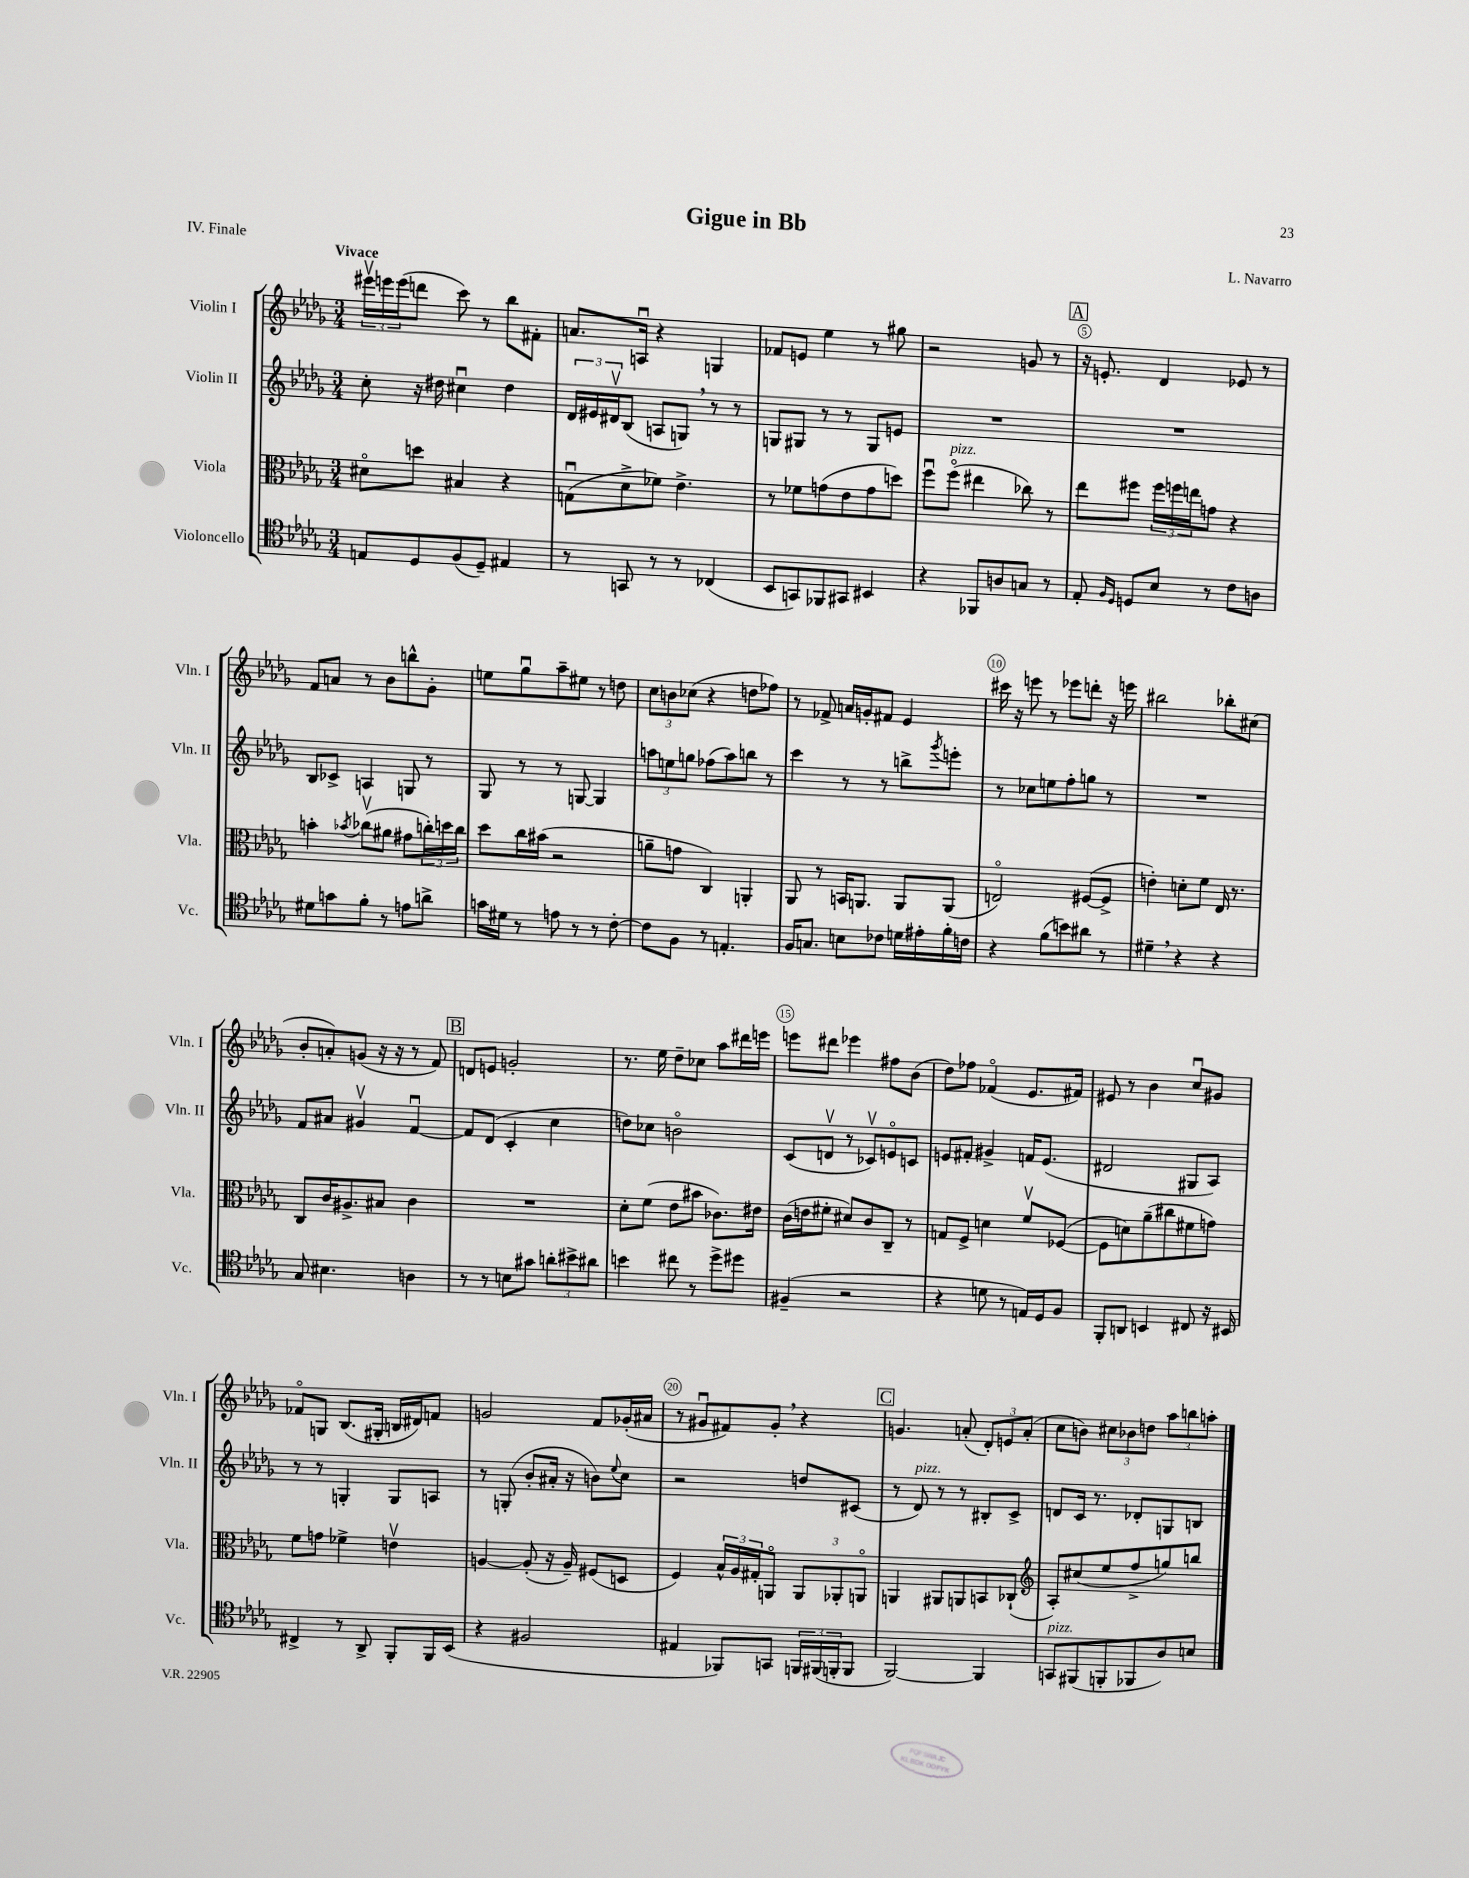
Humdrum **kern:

**kern	**kern	**kern	**kern
*staff4	*staff3	*staff2	*staff1
*clefC4	*clefC3	*clefG2	*clefG2
*k[b-e-a-d-g-]	*k[b-e-a-d-g-]	*k[b-e-a-d-g-]	*k[b-e-a-d-g-]
*M3/4	*M3/4	*M3/4	*M3/4
8E	8d#o	8cc'	24eee#v
.	.	.	24eee
.	.	.	(24eee
8D-	8dd	16r	8ddd
.	.	16dd#	.
(8F	4B#	4cc#u	8ccc)
8D-~)	.	.	8r
4E#	4r	4dd#	8bb-
.	.	.	8f#'
=	=	=	=
8r	(8Gu	24d-	8.a
.	.	24e#	.
.	.	24d#v	.
8GG	8d-^	(8B-	.
.	.	.	16Au
8r	8f-)	8A	4r
8r	4.e-^	8G)	.
(4C-	.	8r	4G
.	.	8r	.
=	=	=	=
8BB-	8r	8G	8f-
8GG)	8f-	8G#	8e
8FF-	(8g	8r	4ee-
8GG#	8e-	8r	.
4BB#	8g	8G#	8r
.	8dd)	8e	8gg#
=	=	=	=
4r	8ffu	2.r	2r
.	(8ffo	.	.
8FF-	4ee#	.	.
8A	.	.	.
8G	8cc-)	.	8g
8r	8r	.	8r
=	=	=	=
8E-'	8ee-	2.r	16r
.	.	.	8.e'
16qqF	.	.	.
16qqD-	.	.	.
8D	8ff#	.	.
8B-	24ff#	.	4d-
.	24ff	.	.
.	24ee	.	.
8r	8g	.	.
8c	4r	.	8e-
8A	.	.	8r
=	=	=	=
8d#	4b'	8B-	8f
8g	.	8c-^	8a
.	8qb-	.	.
8f'	(8cc-v	4A	8r
8r	8a#	.	8b-
8e	8g#	8G	8bb^^
8a^	24cc')	8r	8g-'
.	24dd	.	.
.	24cc	.	.
=	=	=	=
16g	8dd-	8G-	8ee
16d#	.	.	.
8r	16cc	8r	8gg-u
.	(16b#	.	.
8e	2r	8r	8aa-~
8r	.	[8G	8ee#
8r	.	4G]	8r
[8c'	.	.	8dd
=	=	=	=
8c]	8a~	12aa	12cc
.	.	12ee	12b
8F	8g	.	.
.	.	12gg	(12cc-
8r	4C)	(8ff-	4r
4.E'	.	8aa)	.
.	4AA'	8bb	8dd
.	.	8r	8ff-)
=	=	=	=
16F	8AA-	4ccc	8r
8.G	.	.	.
.	8r	.	8f-^
8B	16BB	8r	16a
.	8.AA	.	16g'
8c-	.	8r	8f#
16d	8AA	8bb^	4e-
16e#'	.	.	.
.	.	8qggg-	.
16f'	(8AA	8eee'	.
16c	.	.	.
=	=	=	=
4r	2Eo)	8r	16ccc#
.	.	.	16r
.	.	8cc-	8eee
(8f	.	8ee	8r
8b)	.	8ff'	8eee-
8a#	([8F#	8gg	8ddd'
8r	8F#^]	8r	16r
.	.	.	16eee
=	=	=	=
4d#~	4e')	2.r	2bb#
4r	8d'	.	.
.	8f	.	.
4r	16E-	.	8bb-'
.	8.r	.	.
.	.	.	(8cc#
=	=	=	=
8G-	8C	8f	8b-'
4.B#	16c	8a#	8a')
.	8.A#^	.	.
.	.	4g#v	(8g
.	8B#	.	16r
.	.	.	16r
4A	4c	[4fu	8r
.	.	.	8f)
=	=	=	=
8r	2.r	8f]	8d
8r	.	(8d-	8e
8B	.	4c'	2g'
8g#	.	.	.
12a'	.	4cc	.
12b#^	.	.	.
12a#	.	.	.
=	=	=	=
4b	8d-'	8dd)	8.r
.	(8f	8cc-	.
.	.	.	16ee-
8cc#	8e-	2bo	8dd-~
8r	8b#	.	8cc-
8dd-^	8.c-)	.	8aa-
8dd#	.	.	16ddd#
.	16e#	.	16eee
=	=	=	=
(4F#~	(16c	(8c	8eee
.	16e	.	.
.	8f#'	8dv	8ddd#
2r	8d#)	8r	4eee-
.	8c	8c-v)	.
.	8C~	8eo	8ff#
.	8r	8c	(8b-
=	=	=	=
4r	8G	8e	8dd-)
.	8F^	8f#'	8ff-
8d	4d	4g#^	(4f-o
8r	.	.	.
16E)	8fv	16f	8.e-
16D-	.	(8.e	.
8F	([8F-	.	.
.	.	.	16f#)
=	=	=	=
8FF'	8F-]	2d#	8e#
8AA	8d)	.	8r
4BB	(8a-~	.	4b-
.	8cc#	.	.
8C#	8f#	8G#	8ccu
16r	8g)	8A-)	8g#
16BB#	.	.	.
=	=	=	=
4C#^	8f	8r	8f-o
.	8g	8r	8G
8r	4f-^	4G'	(8.B-
8AA-^	.	.	.
.	.	.	16G#'
8FF'	4ev	8G	16B
.	.	.	16d#)
16FF	.	8A	8f
(16BB-	.	.	.
=	=	=	=
4r	[4A	8r	2g
.	.	(8G'	.
2F#	(8A']	8b-'	.
.	16r	16a#'	.
.	16A~)	16r	.
.	(8F#	8b)	8f
.	.	8qqee-	.
.	8D	8cc	(16g-'
.	.	.	16a#
=	=	=	=
4E#	4F)	2r	8r
.	.	.	8g#u
8FF-)	24B-^^	.	8f#)
.	24A-	.	.
.	24G#'	.	.
8GG	8AAo	.	8g#'
24FF	12AA	8dd	4r
(24FF#	.	.	.
24FF'	12AA-'	.	.
8FF	.	(8c#	.
.	12AAo	.	.
=	=	=	=
[2FF)	4AA	8r	4.g
.	.	8d-)	.
.	8AA#	8r	.
.	8AA	8r	(8a'
4FF]	8BB	8B#'	12d-')
.	.	.	12e
.	(8C-`	8c^	.
.	.	.	(12a'
=	=	=	=
*	*clefG2	*	*
8GG	8A-')	8d	8cc
(8FF#	(8cc#	16c	8b)
.	.	8.r	.
8FF'	8ee-	.	12cc#
.	.	.	12b-
8FF-	8ff^	8d-'	.
.	.	.	12dd
8A-)	8gg)	8G	12aa-
.	.	.	12bb
8B	8bb	8B	.
.	.	.	12aa'
==	==	==	==
*-	*-	*-	*-
